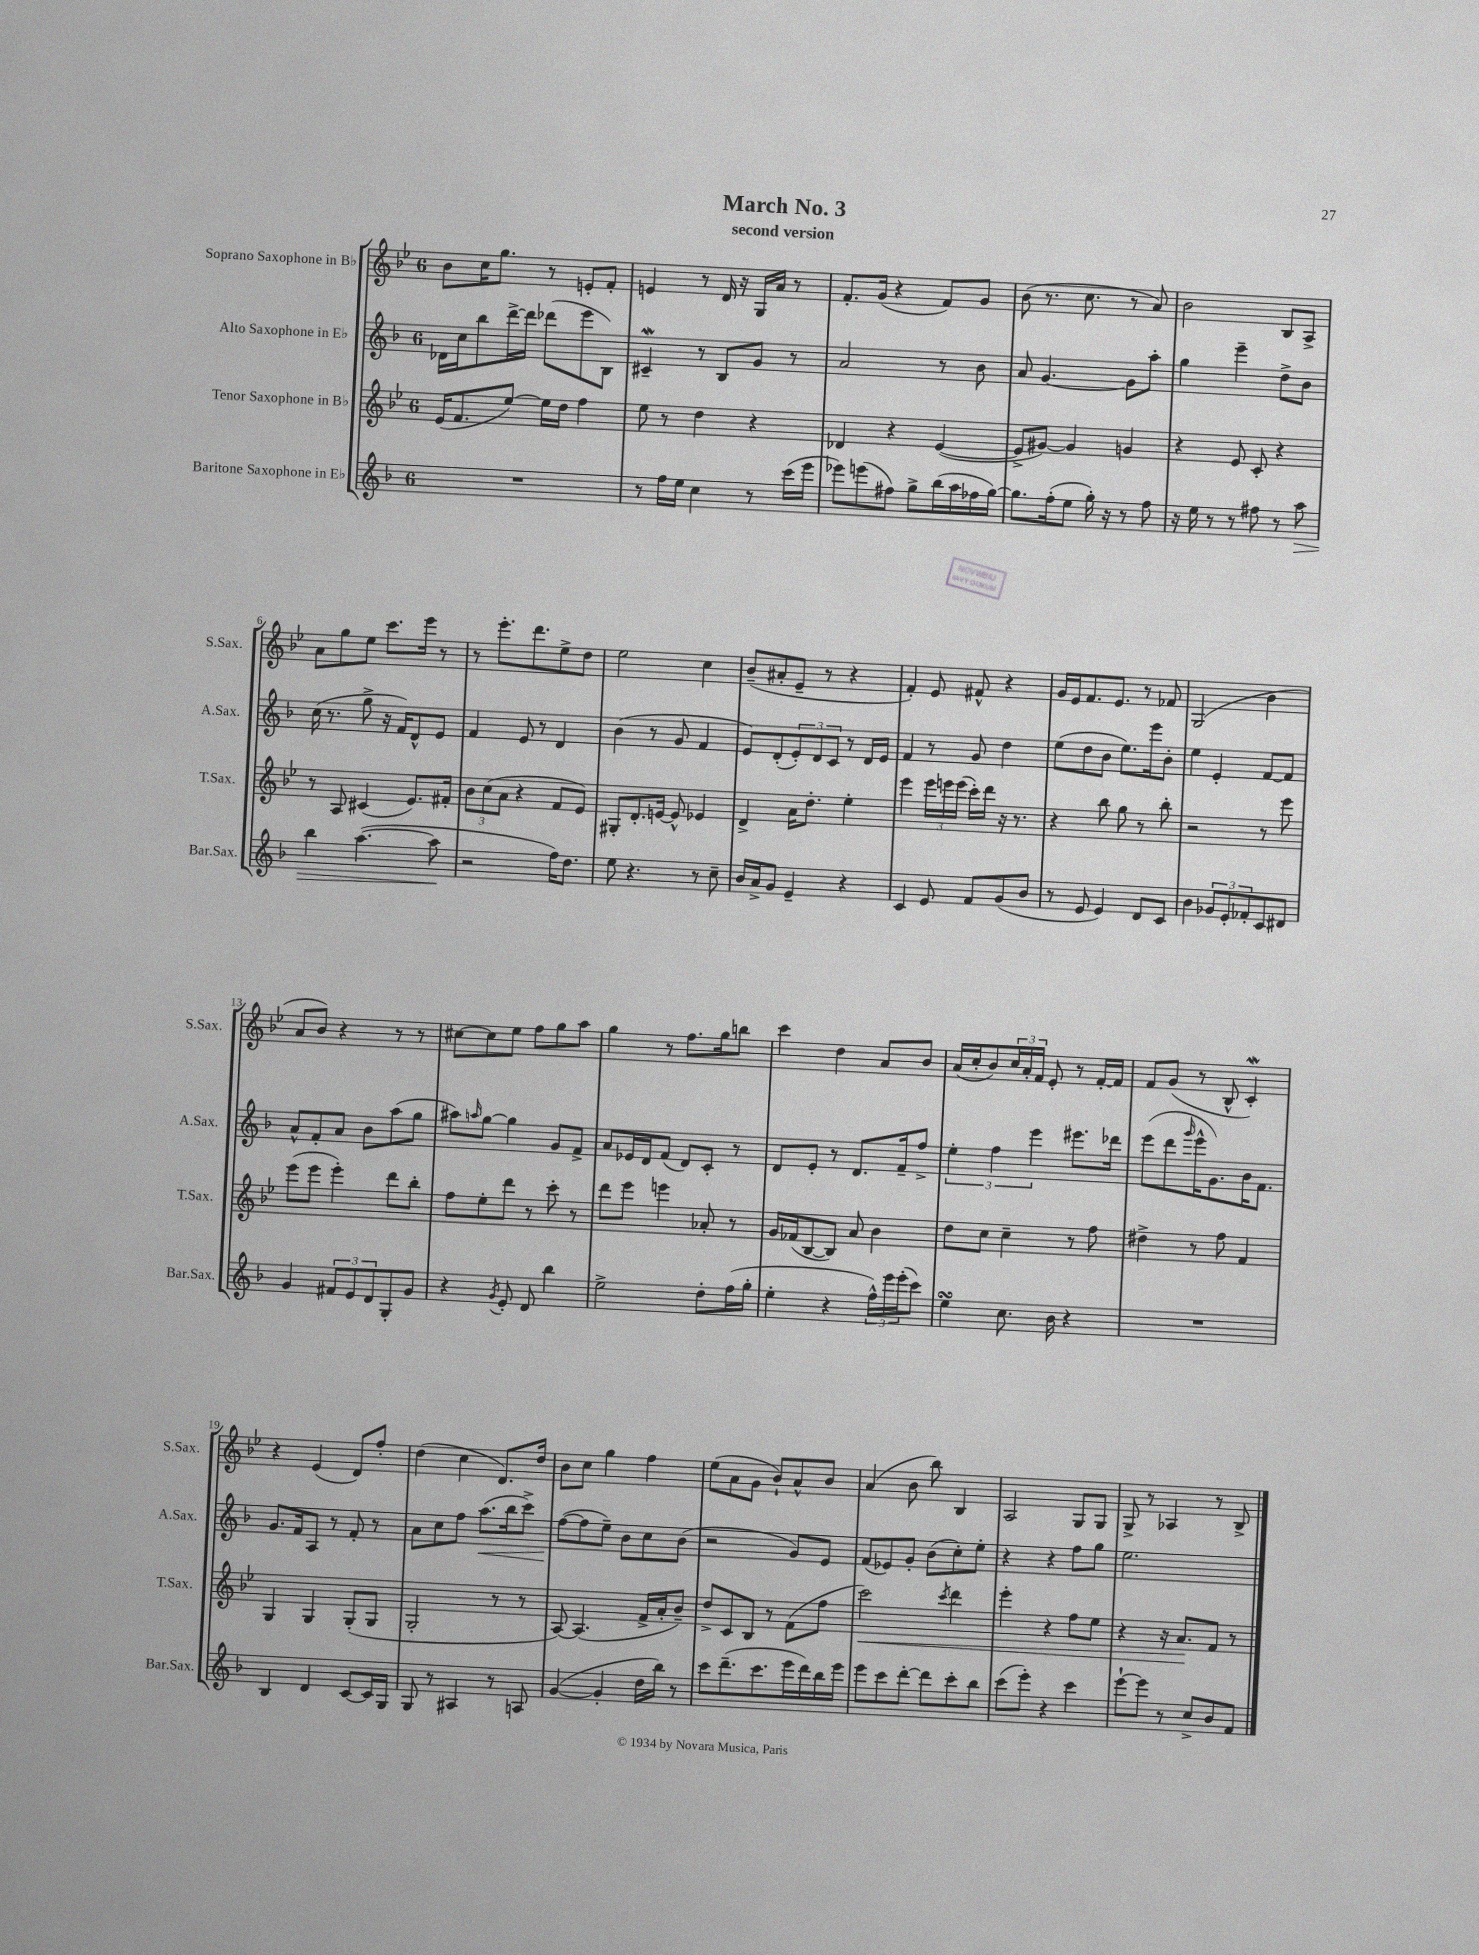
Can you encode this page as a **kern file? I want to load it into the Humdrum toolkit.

**kern	**kern	**kern	**kern
*staff4	*staff3	*staff2	*staff1
*clefG2	*clefG2	*clefG2	*clefG2
*k[b-]	*k[b-e-]	*k[b-]	*k[b-e-]
*M6/8	*M6/8	*M6/8	*M6/8
2.r	(16e-	16d-	8b-
.	8.f	16cc	.
.	.	8bb-	16cc
.	.	.	8.gg
.	[8ee-)	[16ddd^	.
.	.	16ddd]	.
.	16ee-]	(8ddd-	8r
.	16dd	.	.
.	4ff	8eee	8e'
.	.	8B-)	8f'
=	=	=	=
8r	8ee-	4c#~	4e
16ff	8r	.	.
16ee	.	.	.
4cc	4dd	8r	8r
.	.	8B-	16d
.	.	.	16r
8r	4r	8g	16G
.	.	.	16a
(16ccc	.	8r	8r
16eee	.	.	.
=	=	=	=
8eee-)	4d-	2a	8.f'
(8eee	.	.	.
.	.	.	(16g
8ff#)	4r	.	4r
8gg^	.	.	.
(16bb-	([4e-	8r	8f)
16aa	.	.	.
16ff-	.	8b-	8g
[16gg)	.	.	.
=	=	=	=
8.gg]	8e-^]	8a	(8b-
.	[8g#)	[4.g	8.r
(16ff'	.	.	.
8ee	4g#]	.	.
.	.	.	8.cc
16gg')	.	.	.
16r	.	.	.
8r	4g	8g]	8r
8ff	.	8aa'	8a)
=	=	=	=
16r	4r	4gg	2b-
16ee	.	.	.
8r	.	.	.
8r	8e-	4eee~	.
8ff#	8c'	.	.
8r	4r	8dd^	8B-
8aa	.	8b-	8A^
=	=	=	=
4bb-	8r	(16cc	8a
.	.	8.r	.
.	8A	.	8gg
([4.aa	(4c#	8gg^	8ee-
.	.	16r	8.ccc
.	.	16f)	.
.	8.e-)	8d^^	.
.	.	.	16eee-
8aa]	.	8e	8r
.	16f#'	.	.
=	=	=	=
2r	12b-	4f	8r
.	(12cc	.	.
.	.	.	8.eee-'
.	12a	.	.
.	4r	8e	.
.	.	.	8.ddd
.	.	8r	.
16ff)	8f	4d	8ee-^
8.dd	.	.	.
.	8e-)	.	8dd
=	=	=	=
8ee	8G#'	(4b-	2ee-
4.r	8.d'	.	.
.	.	8r	.
.	[16e	.	.
.	8e^^]	8g	.
8r	4e-	4f	4cc
8cc~	.	.	.
=	=	=	=
16b-	4d^	8e)	(8b-~
16a^	.	.	.
8g	.	(8d'	8a#'
4e~	16a	12e')	8e-~
.	8.dd'	.	.
.	.	12d	.
.	.	.	8r
.	.	12c	.
4r	4ee-'	8r	4r
.	.	16d	.
.	.	16e	.
=	=	=	=
4c	4eee-	4f	4f')
8e	24eee-	8r	8e-
.	24eee	.	.
.	(24eee	.	.
8f	16ccc')	8g	8f#^^
.	16ddd	.	.
(8g	16r	4dd	4r
.	8.r	.	.
8b-	.	.	.
=	=	=	=
8r	4r	(8ee	16g
.	.	.	16e-
8e	.	8dd	8.f
4e)	8bb-	8b-	.
.	.	.	8.e-
.	8gg	8.ee)	.
8d	8r	.	8r
.	.	16eee	.
8c	8bb-'	8b-'	8f-
=	=	=	=
4b-	2r	4ee	(2G
12g-	.	4e'	.
12e'	.	.	.
12f-'	.	.	.
8c	8r	[8f	4b-
8d#	8eee-	8f]	.
=	=	=	=
4g	(8eee-	8a^^	8a
.	8eee-	8f'	8b-)
12f#	4eee-')	8a	4r
12e	.	.	.
.	.	8b-	.
12d	.	.	.
8G'	8ddd	(8aa	8r
8g	8bb-'	8gg	8r
=	=	=	=
4r	8ff	8aa#)	[8cc#
.	.	16qqaa	.
.	8ee-'	[8gg	8cc#]
8qg	.	.	.
8e'	8ddd	4gg]	8ee-
8d	8r	.	8ff
4bb-	8ccc'	8g	8gg
.	8r	8f^	8aa
=	=	=	=
2ee^	8ddd	8a	4gg
.	8eee-	16e-	.
.	.	16d	.
.	4eee	(8f	8r
.	.	8d)	8.ff
8dd'	8a-'	8c'	.
.	.	.	16gg
(16ff	8r	8r	8bb
16gg'	.	.	.
=	=	=	=
4ee'	16g	8d	4ccc
.	(16f-	.	.
.	[8B-	8e'	.
4r	8B-])	8r	4dd
.	8a	8.d	.
24ff^^)	4b-	.	8a
24eee	.	.	.
.	.	16f~	.
(24eee'	.	.	.
8ccc)	.	8ff^	8b-
=	=	=	=
4ee	8dd	6ee'	(16a
.	.	.	16cc'
.	8cc	.	8b-)
.	.	6ff	.
8.cc	4cc~	.	24cc
.	.	.	24a'
.	.	6eee	24f
.	.	.	8e-'
16b-	.	.	.
4r	8r	8.eee#	8r
.	8ff	.	[16f'
.	.	16ddd-	16f]
=	=	=	=
2.r	4dd#^	(8eee	8f
.	.	8ddd	(8g
.	.	16qqggg	.
.	8r	16eee^^	8r
.	.	8.g)	.
.	8ff	.	8B-^^
.	4f	16b-	4c')
.	.	8.f	.
=	=	=	=
4B-	4G	8.g	4r
.	.	16f	.
4d	4G	8A	(4e-
.	.	8r	.
[8c	(8G'	8f'	8d)
16c]	8G	8r	8ff'
16G	.	.	.
=	=	=	=
8G	2G'	8a	(4dd
8r	.	8cc	.
4A#	.	8ff	4cc
.	.	(8.aa	.
8r	8r	.	8.d)
.	.	16bb-	.
8A	8r	8ccc^)	.
.	.	.	16dd
=	=	=	=
([4g	[8A)	([8ff	8b-
.	(4.A]	8ff]	8cc
4g']	.	8ee~)	4gg
.	.	8b-	.
16dd	16f^	8cc	4ff
16bb-)	16a'	.	.
8r	8b-~)	(8b-	.
=	=	=	=
8ccc	8dd^	2r	(8ee-
(8.ddd~	8c	.	8a
.	8B-	.	8g
8.ccc	.	.	.
.	8r	.	8b-`)
16eee	(8f	8g)	8a^^
16ddd)	.	.	.
16bb-	8ff	8e	8b-
16eee	.	.	.
=	=	=	=
8eee	2ccc)	(8f	(4a
8ccc	.	8e-)	.
[8ddd'	.	8g'	8b-
8ddd]	.	(8b-	8bb-)
.	8qccc	.	.
8ccc'	4ddd	8cc')	4B-
8bb-	.	8ee'	.
=	=	=	=
(8ccc	4eee-'	4r	2A
8eee')	.	.	.
4r	4r	4r	.
4ccc	8ff	8ff	8G
.	8ee-	8gg	8G
=	=	=	=
[8eee`	4r	2.ee	8G^
8eee]	.	.	8r
8r	16r	.	4A-
.	8.a	.	.
8cc^	.	.	.
8b-	8f	.	8r
8f	8r	.	8B-^
==	==	==	==
*-	*-	*-	*-
